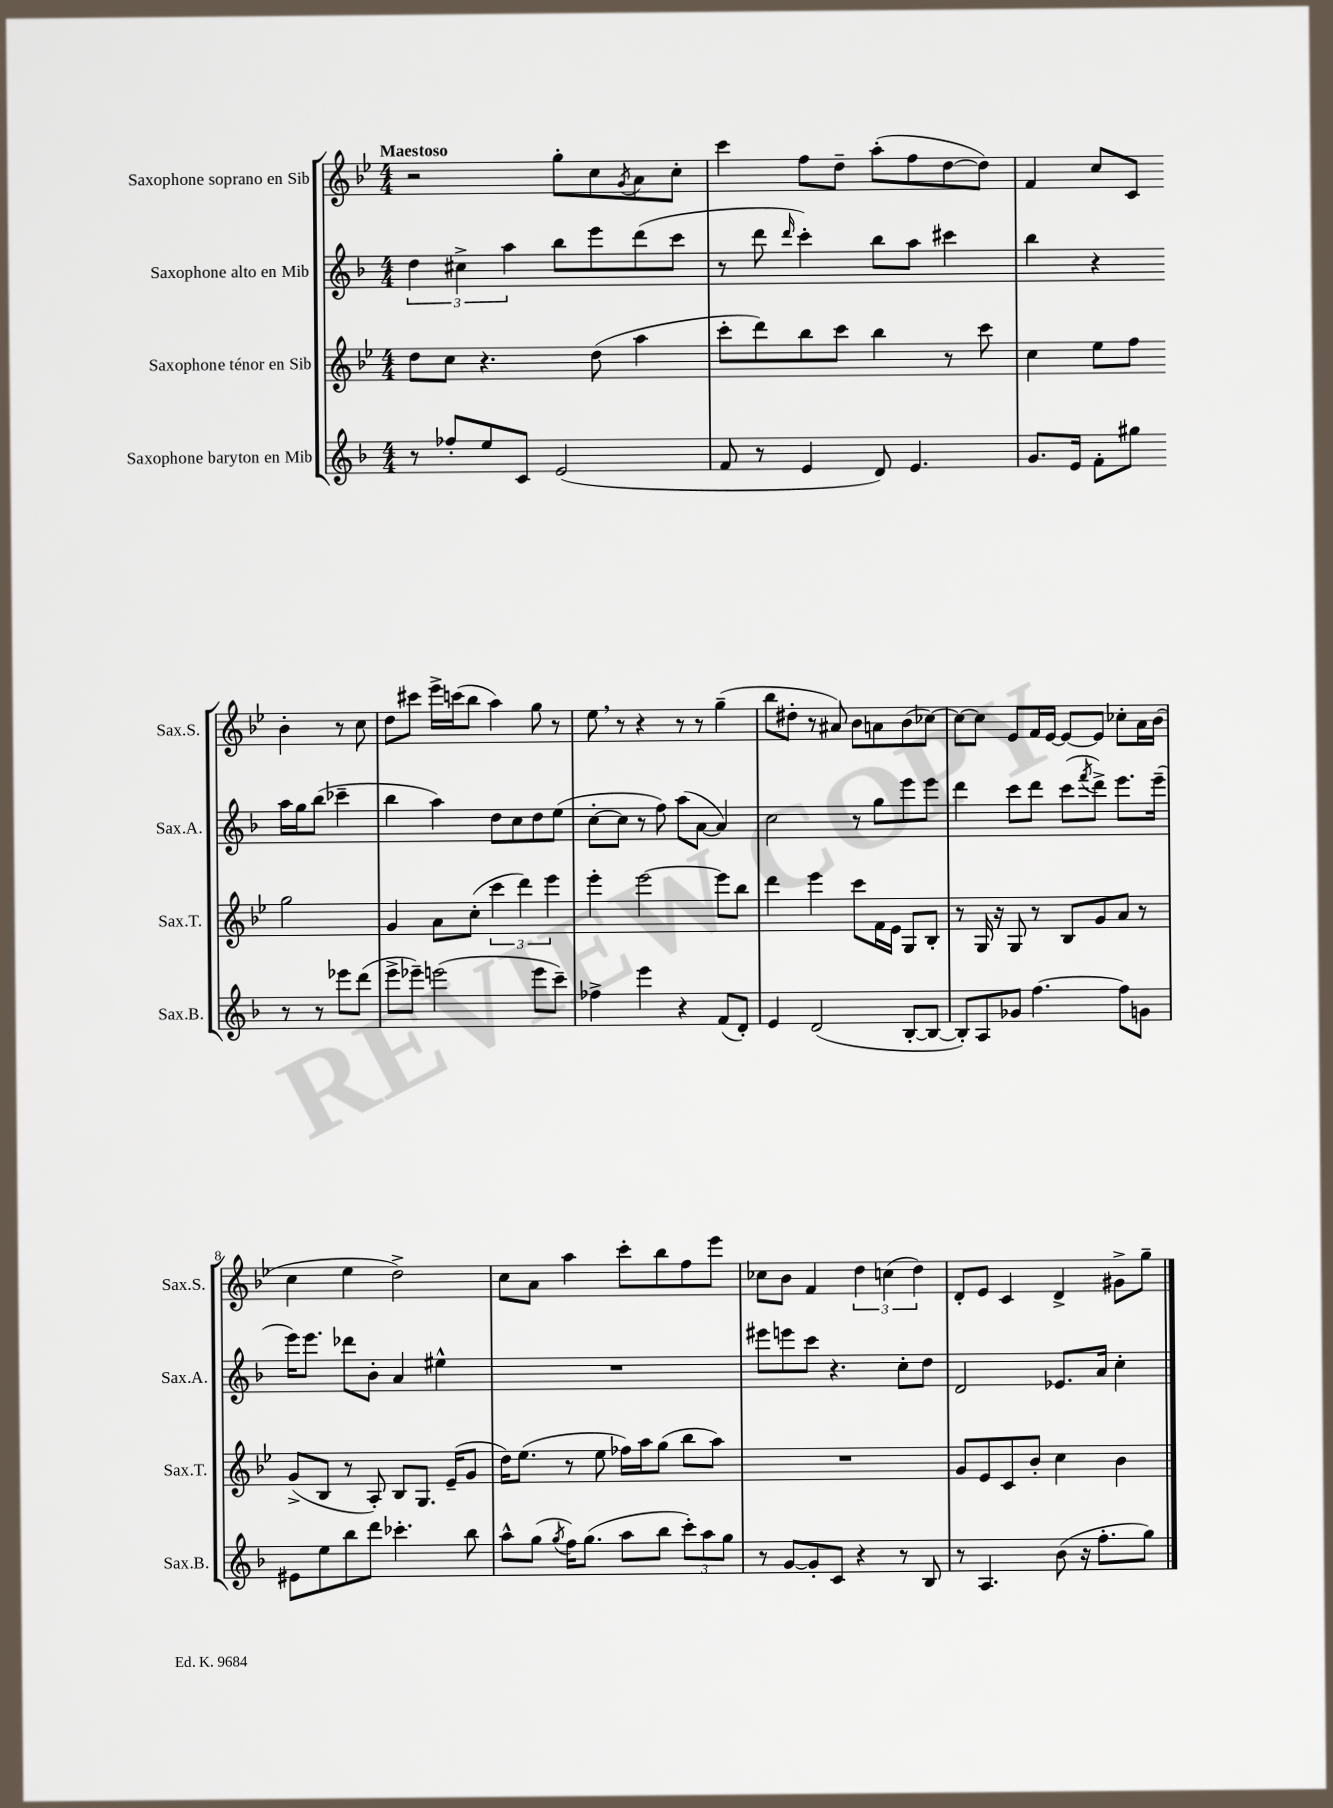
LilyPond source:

<<
\new StaffGroup <<
\new Staff = "s0" \with { instrumentName = "Saxophone soprano en Sib" shortInstrumentName = "Sax.S." } {
    \clef treble \key bes \major \numericTimeSignature \time 4/4 \tempo "Maestoso"
    r2 g''8-. c''8 \acciaccatura { g'8 } a'8 c''8-. |
    c'''4 f''8 d''8-- a''8-.( f''8 d''8~ d''8) |
    f'4 c''8 c'8 bes'4-. r8 c''8 |
    d''8 cis'''8 ees'''16-> c'''16( bes''8 a''4) g''8 r8 |
    ees''8 \breathe r8 r4 r8 r8 g''4--( |
    bes''8 dis''8-. r8 ais'8) bes'8 a'8 bes'8( ces''8~) |
    ces''8~ ces''8 ees'8 f'16 ees'16~ ees'8~ ees'8 ces''8-. a'16 bes'16( |
    c''4 ees''4 d''2->) |
    c''8 a'8 a''4 c'''8-. bes''8 f''8 ees'''8 |
    ces''8 bes'8 f'4 \tuplet 3/2 { d''4 c''4( d''4) } |
    d'8-. ees'8 c'4 d'4-> gis'8-> g''8-- \bar "|." |
}
\new Staff = "s1" \with { instrumentName = "Saxophone alto en Mib" shortInstrumentName = "Sax.A." } {
    \clef treble \key f \major \numericTimeSignature \time 4/4
    \tuplet 3/2 { d''4 cis''4-> a''4 } bes''8 e'''8 d'''8( c'''8 |
    r8 d'''8 \grace { d'''16 } c'''4-.) bes''8 a''8 cis'''4 |
    bes''4 r4 a''16 g''16 bes''8( ces'''4-- |
    bes''4 a''4) d''8 c''8 d''8 e''8( |
    c''8~-. c''8 r8 f''8) a''8( a'8~ a'4) |
    c''2 r8 g''8 e'''8 e'''8 |
    d'''4 c'''8 d'''8 c'''8( \acciaccatura { f'''8 } d'''8->) e'''8. e'''16--( |
    e'''16) e'''8. des'''8 bes'8-. a'4 eis''4-^ |
    R1 |
    eis'''8 e'''8 c'''8 r4. c''8-. d''8 |
    d'2 ees'8. a'16 c''4-. \bar "|." |
}
\new Staff = "s2" \with { instrumentName = "Saxophone ténor en Sib" shortInstrumentName = "Sax.T." } {
    \clef treble \key bes \major \numericTimeSignature \time 4/4
    d''8 c''8 r4. d''8( a''4 |
    c'''8-. d'''8) bes''8 c'''8 bes''4 r8 c'''8 |
    c''4 ees''8 f''8 g''2 |
    g'4 a'8 c''8-.( \tuplet 3/2 { c'''4 d'''4) ees'''4 } |
    ees'''4-. ees'''2~ ees'''8 bes''8 |
    d'''4 ees'''4 c'''8 f'16 ees'16 g8 bes8-. |
    r8 g16 r16 g8 r8 bes8 g'8 a'8 r8 |
    g'8->( bes8 r8 a8-.) bes8 g8. ees'16--( g'8 |
    d''16) ees''8.( r8 ees''8 fes''16) a''16 g''8( bes''8 a''8) |
    R1 |
    g'8 ees'8 c'8 bes'8-. c''4 bes'4 \bar "|." |
}
\new Staff = "s3" \with { instrumentName = "Saxophone baryton en Mib" shortInstrumentName = "Sax.B." } {
    \clef treble \key f \major \numericTimeSignature \time 4/4
    r8 fes''8-. e''8 c'8 e'2( |
    f'8 r8 e'4 d'8) e'4. |
    g'8. e'16 f'8-. gis''8 r8 r8 ees'''8 d'''8( |
    e'''8-> ees'''8--) e'''2( e'''8 c'''8--) |
    fes''4-> e'''4 r4 f'8( d'8-.) |
    e'4 d'2( bes8~-. bes8~ |
    bes8-.) a8 ges'8 f''4.~ f''8 g'8 |
    eis'8 e''8 bes''8 d'''8 ces'''4.-. bes''8 |
    a''8-^ g''8( \acciaccatura { g''8 } f''16) g''8.( a''8 bes''8 \tuplet 3/2 { c'''8-.) a''8 g''8 } |
    r8 g'8~ g'8-. c'8 r4 r8 bes8 |
    r8 a4. bes'8( r16 f''8.-. g''8) \bar "|." |
}
>>
>>
